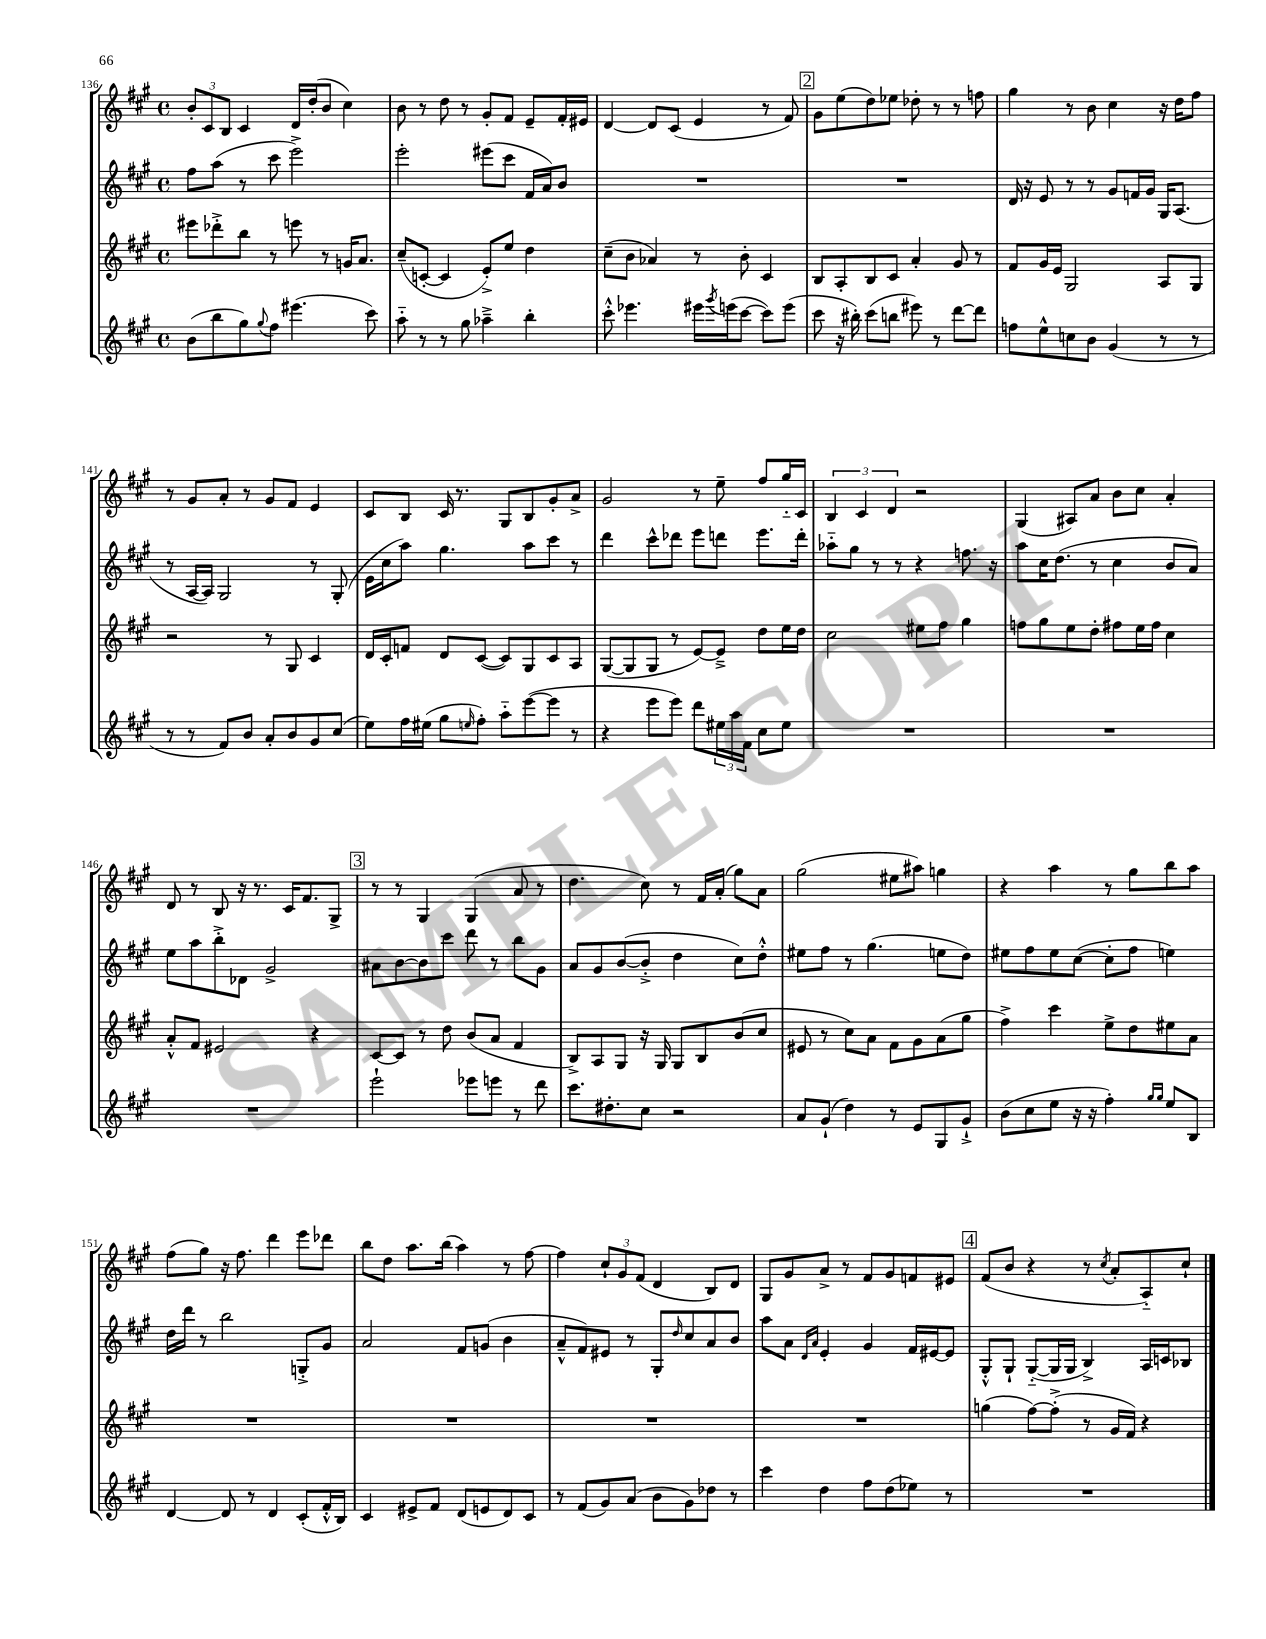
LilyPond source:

<<
\new StaffGroup <<
\new Staff = "s0" {
    \clef treble \key a \major \defaultTimeSignature \time 4/4
    \tuplet 3/2 { b'8-. cis'8 b8 } cis'4 d'16 d''16-.( b'8 cis''4) |
    b'8 r8 d''8 r8 gis'8-. fis'8 e'8-- fis'16-. eis'16 |
    d'4~ d'8 cis'8( e'4 r8 fis'8) |
    \mark \markup { \box "2" } gis'8 e''8( d''8) ees''8 des''8-. r8 r8 f''8 |
    gis''4 r8 b'8 cis''4 r16 d''16 fis''8 |
    r8 gis'8 a'8-. r8 gis'8 fis'8 e'4 |
    cis'8 b8 cis'16 r8. gis8 b8 gis'8-. a'8-> |
    gis'2 r8 e''8-- fis''8 gis''16-_ cis'16 |
    \tuplet 3/2 { b4 cis'4 d'4 } r2 |
    gis4( ais8) a'8 b'8 cis''8 a'4-. |
    d'8 r8 b8 r16 r8. cis'16 fis'8. gis8-> |
    \mark \markup { \box "3" } r8 r8 gis4 gis4( a'8 r8 |
    d''4. cis''8) r8 fis'16 a'16-.( gis''8) a'8 |
    gis''2( eis''8 ais''8) g''4 |
    r4 a''4 r8 gis''8 b''8 a''8 |
    fis''8( gis''8) r16 fis''8. d'''4 e'''8 des'''8 |
    b''8 d''8 a''8. b''16( a''4) r8 fis''8~ |
    fis''4 \tuplet 3/2 { cis''8-! gis'8 fis'8( } d'4 b8) d'8 |
    gis8 gis'8 a'8-> r8 fis'8 gis'8 f'8 eis'8 |
    \mark \markup { \box "4" } fis'8( b'8 r4 r8 \acciaccatura { cis''8 } a'8-. a8-_) cis''8-! \bar "|." |
}
\new Staff = "s1" {
    \clef treble \key a \major \defaultTimeSignature \time 4/4
    fis''8 a''8( r8 cis'''8 e'''2->) |
    e'''2-. eis'''8( cis'''8 fis'16 a'16) b'8 |
    R1 |
    \mark \markup { \box "2" } R1 |
    d'16 r16 e'8 r8 r8 gis'8 f'16 gis'16 gis16 a8.( |
    r8 a16~ a16) gis2 r8 gis8-.( |
    e'16 cis''16 a''8) gis''4. a''8 cis'''8 r8 |
    d'''4 cis'''8-^ des'''8 e'''8 d'''8 e'''8. d'''16-. |
    aes''8-_ gis''8 r8 r8 r4 f''8. r16 |
    a''8 cis''16 d''8.( r8 cis''4 b'8 a'8) |
    e''8 a''8 b''8-.-> des'8 gis'2-> |
    \mark \markup { \box "3" } ais'8 b'8~ b'8 cis'''8 d'''8 r8 b''8 gis'8 |
    a'8 gis'8 b'8~( b'8-.-> d''4 cis''8) d''8-.-^ |
    eis''8 fis''8 r8 gis''4.( e''8 d''8) |
    eis''8 fis''8 eis''8 cis''8~( cis''8-. fis''8 e''4) |
    d''16 d'''16 r8 b''2 g8-.-> gis'8 |
    a'2 fis'8 g'8( b'4 |
    a'8---^ fis'8) eis'8 r8 gis8-. \grace { d''16 } cis''8 a'8 b'8 |
    a''8 a'8 \grace { d'16 a'16 } e'4-. gis'4 fis'16 eis'16~ eis'8 |
    \mark \markup { \box "4" } gis8-.-^ gis8-! gis8~-_( gis16 gis16 b4->) a16 c'16 bes8 \bar "|." |
}
\new Staff = "s2" {
    \clef treble \key a \major \defaultTimeSignature \time 4/4
    eis'''8 des'''8-.-> b''8 r8 e'''8 r8 g'16 a'8. |
    cis''8--( c'8~-. c'4 e'8-.->) e''8 d''4 |
    cis''8--( b'8 aes'4) r8 b'8-. cis'4 |
    \mark \markup { \box "2" } b8 a8-. b8 cis'8 a'4-. gis'8 r8 |
    fis'8 gis'16 e'16 gis2 a8 gis8 |
    r2 r8 gis8 cis'4 |
    d'16 cis'16-. f'8 d'8 cis'8~( cis'8) gis8 cis'8 a8 |
    gis8~( gis8 gis8 r8 e'8~) e'8---> d''8 e''16 d''16 |
    cis''2 eis''8 fis''8 gis''4 |
    f''8 gis''8 e''8 d''8-. fis''8 e''16 fis''16 cis''4 |
    a'8-.-^ fis'8 eis'2 r4 |
    \mark \markup { \box "3" } cis'8~ cis'8 r8 d''8 b'8( a'8 fis'4 |
    b8->) a8 gis8 r16 gis16 gis8 b8 b'8( cis''8 |
    eis'8 r8 cis''8) a'8 fis'8 gis'8 a'8( gis''8 |
    fis''4->) cis'''4 e''8-> d''8 eis''8 a'8 |
    R1 |
    R1 |
    R1 |
    R1 |
    \mark \markup { \box "4" } g''4( fis''8~) fis''8-.->( r8 gis'16 fis'16) r4 \bar "|." |
}
\new Staff = "s3" {
    \clef treble \key a \major \defaultTimeSignature \time 4/4
    b'8( b''8 gis''8) \appoggiatura { gis''8 } fis''8 eis'''4.( cis'''8) |
    a''8-_ r8 r8 gis''8 aes''4---> b''4-. |
    cis'''8-.-^ ees'''4. eis'''16 \acciaccatura { gis'''8 } e'''16( cis'''8~ cis'''8) e'''8( |
    \mark \markup { \box "2" } cis'''8 r16 bis''16-.) cis'''8( b''8 eis'''8) r8 d'''8~ d'''8 |
    f''8 e''8-^ c''8 b'8 gis'4( r8 r8 |
    r8 r8 fis'8) b'8 a'8-. b'8 gis'8 cis''8( |
    e''8) fis''16 eis''16( gis''8 \grace { e''16 } fis''8-.) a''8-_ e'''8~( e'''8 r8 |
    r4 e'''8 e'''8) d'''8 \tuplet 3/2 { eis''16 a''16 fis'16 } cis''8 eis''8 |
    R1 |
    R1 |
    R1 |
    \mark \markup { \box "3" } e'''2-! ees'''8 e'''8 r8 d'''8 |
    cis'''8. dis''8.-. cis''8 r2 |
    a'8 gis'8-!( d''4) r8 e'8 gis8 gis'8-!-> |
    b'8( cis''8 e''8 r16 r16 fis''4-.) \grace { gis''16 gis''16 } e''8 b8 |
    d'4~ d'8 r8 d'4 cis'8-.( fis'16-.-^ b16) |
    cis'4 eis'8-> fis'8 d'8( e'8 d'8) cis'8 |
    r8 fis'8( gis'8) a'8( b'8 gis'8) des''8 r8 |
    cis'''4 d''4 fis''8 d''8( ees''8) r8 |
    \mark \markup { \box "4" } R1 \bar "|." |
}
>>
>>
\layout { \context { \Score currentBarNumber = #136 } }
